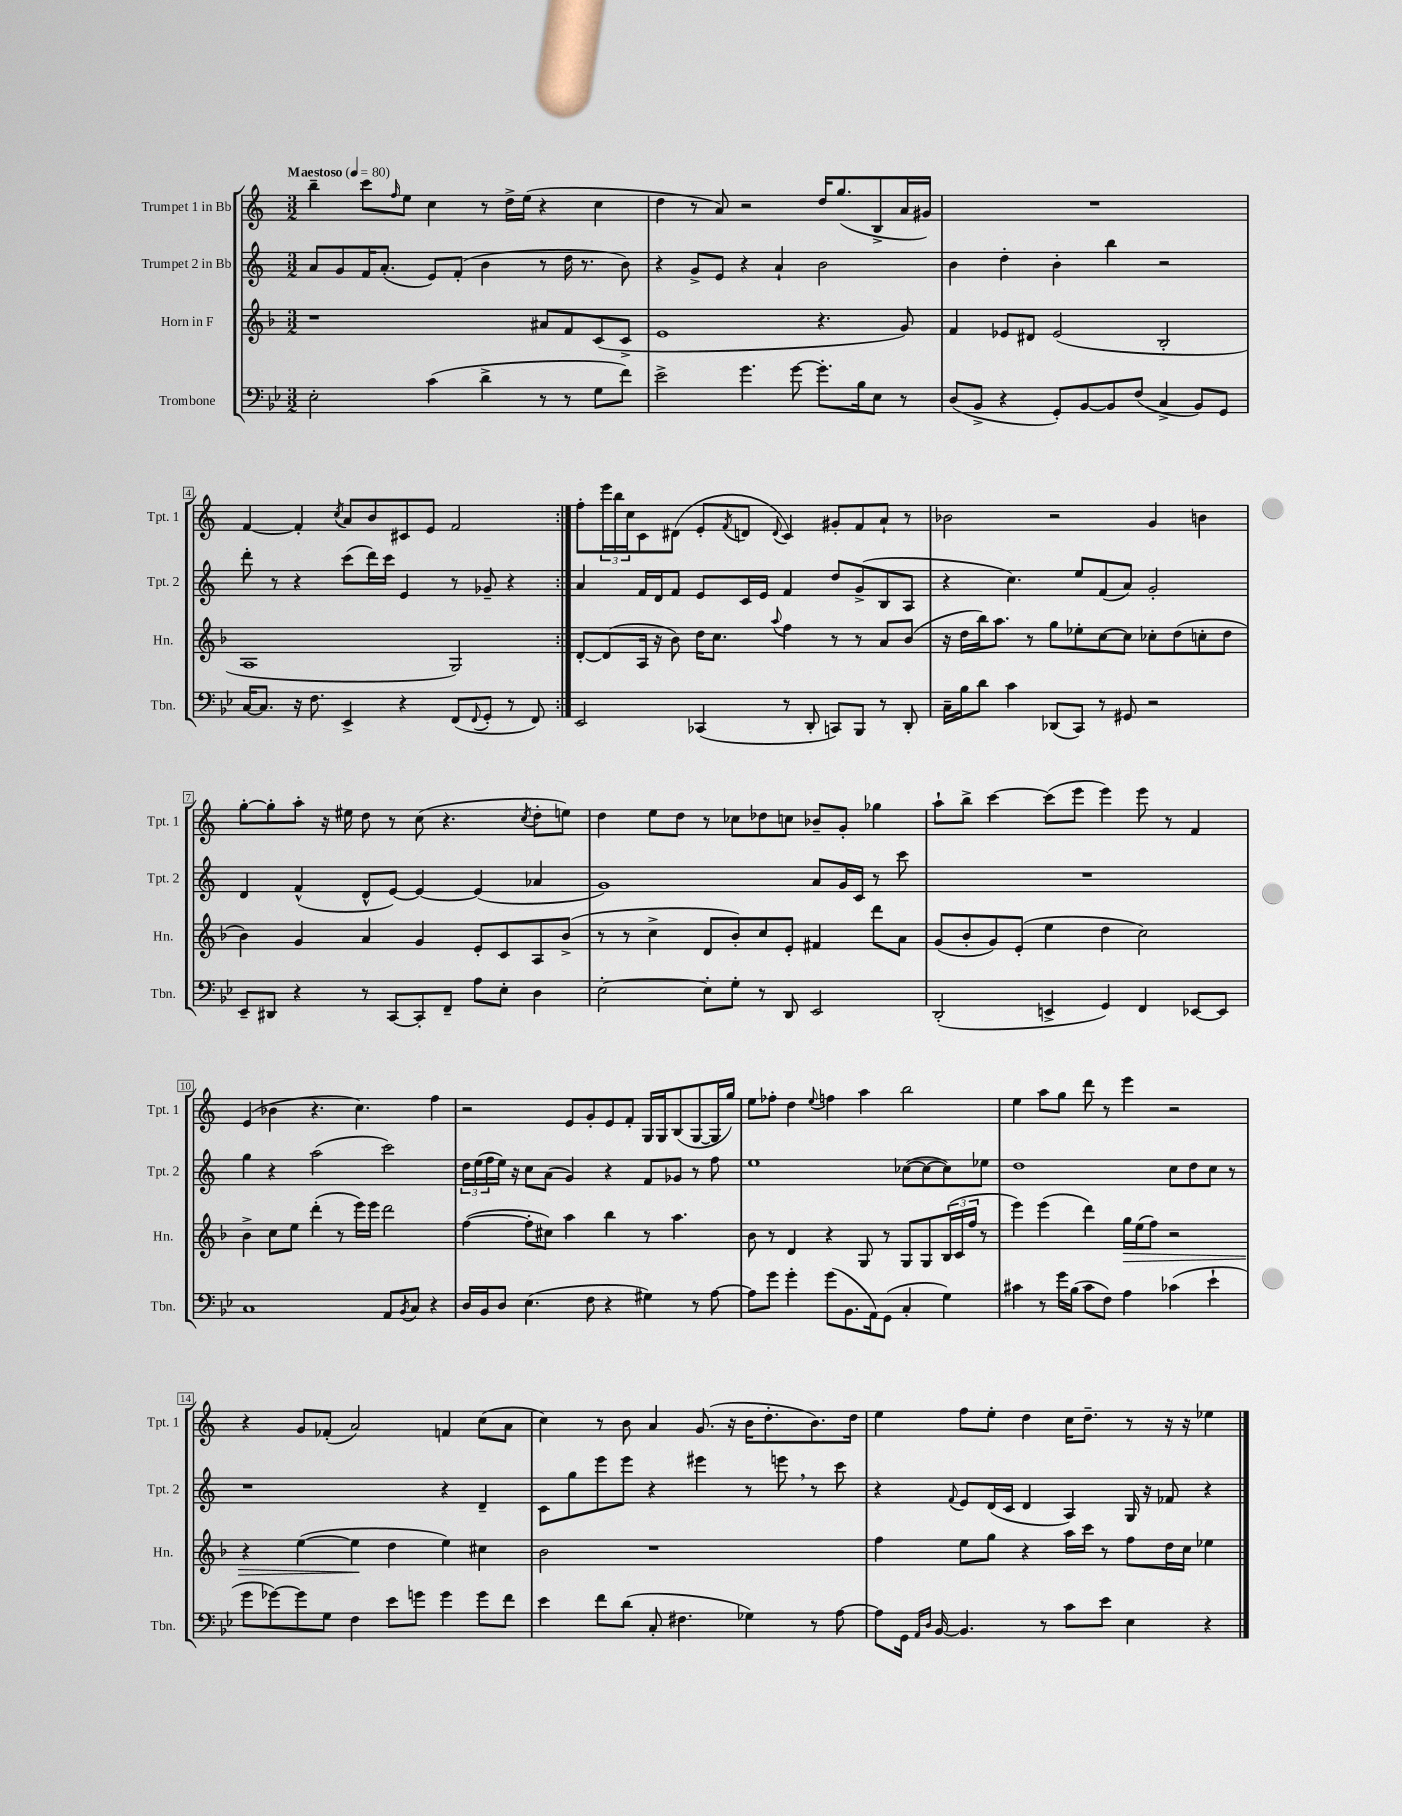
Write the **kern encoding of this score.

**kern	**kern	**kern	**kern
*staff4	*staff3	*staff2	*staff1
*clefF4	*clefG2	*clefG2	*clefG2
*k[b-e-]	*k[b-]	*k[]	*k[]
*M3/2	*M3/2	*M3/2	*M3/2
*MM80	*MM80	*MM80	*MM80
2E-'	1r	8a	4bb~
.	.	8g	.
.	.	16f	8ccc
.	.	(8.a'	.
.	.	.	16qqff
.	.	.	8ee
(4c	.	8e)	4cc
.	.	(8f'	.
4d^	.	4b	8r
.	.	.	16dd^
.	.	.	(16ee
8r	8a#	8r	4r
8r	8f	16dd	.
.	.	8.r	.
8G	(8c	.	4cc
8f)	8c^	8b)	.
=	=	=	=
2e-^	1e	4r	4dd
.	.	8g^	8r
.	.	8e	8a)
4.g	.	4r	2r
.	.	4a`	.
[8g	.	.	.
8.g']	4.r	2b	16dd
.	.	.	(8.gg
16B-	.	.	.
8E-	.	.	8B^
8r	8g)	.	16a
.	.	.	16g#)
=	=	=	=
(8D	4f	4b	1.r
8BB-^	.	.	.
4r	8e-	4dd'	.
.	8d#	.	.
8GG')	(2e-	4b'	.
[8BB-	.	.	.
8BB-]	.	4bb	.
(8F	.	.	.
4C^	2B-'	2r	.
8BB-)	.	.	.
8GG	.	.	.
=	=	=	=
[16C	1A	8ddd'	[4f
8.C]	.	.	.
.	.	8r	.
16r	.	4r	4f']
8.F	.	.	.
.	.	.	8qcc
4EE-^	.	(8ccc	8a
.	.	16ddd)	8b
.	.	16ccc	.
4r	.	4e	8c#
.	.	.	8e
(8FF	2G)	8r	2f
8qqFF	.	.	.
8GG'	.	8g-~	.
8r	.	4r	.
8FF)	.	.	.
=:|!	=:|!	=:|!	=:|!
2EE-	[8d'	4a	8ff'
.	(8d]	.	24eee
.	.	.	24bb
.	.	.	24cc
.	16A	16f	8c
.	16r	16d	.
.	8b-)	8f	(8d#
(4CC-	16dd	8e	8e'
.	8.cc	.	.
.	.	.	8qf
.	.	16c	8d
.	.	16e	.
.	8qqaa	.	8qqd
8r	4ff	4f	4c)
8DD'	.	.	.
8CC)	8r	8dd	8g#'
8BBB-	8r	(8g^	8f
8r	8a	8B	8a`
8DD'	(8b-	8A	8r
=	=	=	=
16C~	16r	4r	2b-
16B-	16dd	.	.
8d	16bb-)	.	.
.	8.aa	.	.
4c	.	4.cc)	.
.	8r	.	.
(8DD-	8gg	.	2r
8CC)	8ee-'	8ee	.
8r	[8cc	(8f	.
8GG#	8cc]	8a)	.
2r	8cc-'	2g'	4g
.	(8dd	.	.
.	8cc'	.	4b
.	8dd	.	.
=	=	=	=
8EE-~	4b-)	4d	[8gg'
8DD#	.	.	8gg']
4r	4g	(4f^^	8aa'
.	.	.	16r
.	.	.	16ee#
8r	4a	8d^^	8dd
[8CC	.	[8e)	8r
8CC']	4g	4e_	(8cc
8FF~	.	.	4.r
8A	8e'	(4e]	.
8E-'	8c	.	.
.	.	.	8qcc
4D	8A	4a-	8dd'
.	(8b-^	.	8ee)
=	=	=	=
[2E-'	8r	1g)	4dd
.	8r	.	.
.	4cc^	.	8ee
.	.	.	8dd
8E-']	8d	.	8r
8G'	8b-')	.	8cc-
8r	8cc	.	8dd-
8DD	8e'	.	8cc
2EE-	4f#	8a	8b-~
.	.	16g	8g'
.	.	16c	.
.	8ddd	8r	4gg-
.	8a	8ccc	.
=	=	=	=
(2DD'	(8g	1.r	8aa`
.	8b-'	.	8bb^
.	8g)	.	[4ccc
.	(8e'	.	.
4EE^	4ee	.	(8ccc]
.	.	.	8eee
4GG)	4dd	.	4eee)
4FF	2cc)	.	8eee
.	.	.	8r
[8EE-	.	.	4f
8EE-]	.	.	.
=	=	=	=
1C	4b-^	4gg	(4e
.	8cc	4r	4b-
.	8ee	.	.
.	(4ddd'	(2aa	4.r
.	8r	.	.
.	16eee)	.	4.cc)
.	16eee	.	.
8AA	2ddd	2ccc)	.
8qBB-	.	.	.
8C	.	.	.
4r	.	.	4ff
=	=	=	=
16D	([4ff	24dd	2r
.	.	(24ee	.
16BB-	.	.	.
.	.	24ff	.
8D	.	16ee)	.
.	.	16r	.
(4.E-	8ff']	8cc	.
.	8cc#)	(8a	.
.	4aa	4g)	8e
8F	.	.	8g'
4r	4bb-	4r	8e
.	.	.	8f'
4G#)	8r	8f	16G
.	.	.	16G
.	4.aa	8g-	(8B
8r	.	8r	[8G
[8A	.	8ff	16G]
.	.	.	16gg)
=	=	=	=
8A]	8b-	1ee	8ee
8g	8r	.	8ff-'
4g'	4d	.	4dd
.	.	.	8qqee
(8g	4r	.	4ff
8.BB-	.	.	.
.	8G	.	4aa
16AA)	.	.	.
(8GG	8r	.	.
4C'	8G	([8cc-	2bb
.	8G	8cc-_	.
4G)	(24B-	8cc-])	.
.	24c	.	.
.	24ff	.	.
.	8r	8ee-	.
=	=	=	=
4c#	4eee)	1dd	4ee
8r	(4eee	.	8aa
16g	.	.	8gg
(16B-	.	.	.
8c#	4ddd)	.	8ddd
8F)	.	.	8r
4A	16gg	.	4eee
.	(16ee	.	.
.	8ff)	.	.
(4c-	2r	8cc	2r
.	.	8dd	.
4e-`	.	8cc	.
.	.	8r	.
=	=	=	=
8g	4r	1r	4r
[8g-)	.	.	.
8g-]	([4ee	.	8g
8G	.	.	(8f-'
4F	4ee]	.	2a)
8e-	4dd	.	.
8g	.	.	.
4g	4ee)	4r	4f
8g	4cc#	4d~	(8cc
8f	.	.	8a
=	=	=	=
4e-	2b-	8c	4cc)
.	.	8gg	.
8f	.	8eee	8r
(8d	.	8eee	8b
8C'	1r	4r	4a
4.F#	.	.	.
.	.	4eee#	(8.g
.	.	.	16r
4G-)	.	8r	16b
.	.	.	8.dd'
.	.	8eee	.
8r	.	8r	8.b)
[8A	.	8ccc	.
.	.	.	16dd
=	=	=	=
8A]	4ff	4r	4ee
16GG	.	.	.
16qqAA	.	.	.
16qqD	.	.	.
[16BB-	.	.	.
.	.	8qqf	.
4.BB-]	8ee	8e	8ff
.	8gg	(16d	8ee'
.	.	16c	.
.	4r	4d	4dd
8r	.	.	.
8c	16aa	4A)	16cc
.	16ccc	.	8.dd~
8e-	8r	.	.
4E-	8ff	16G	8r
.	.	16r	.
.	16dd	8f-	16r
.	16cc	.	16r
4r	4ee-	4r	4ee-
==	==	==	==
*-	*-	*-	*-
